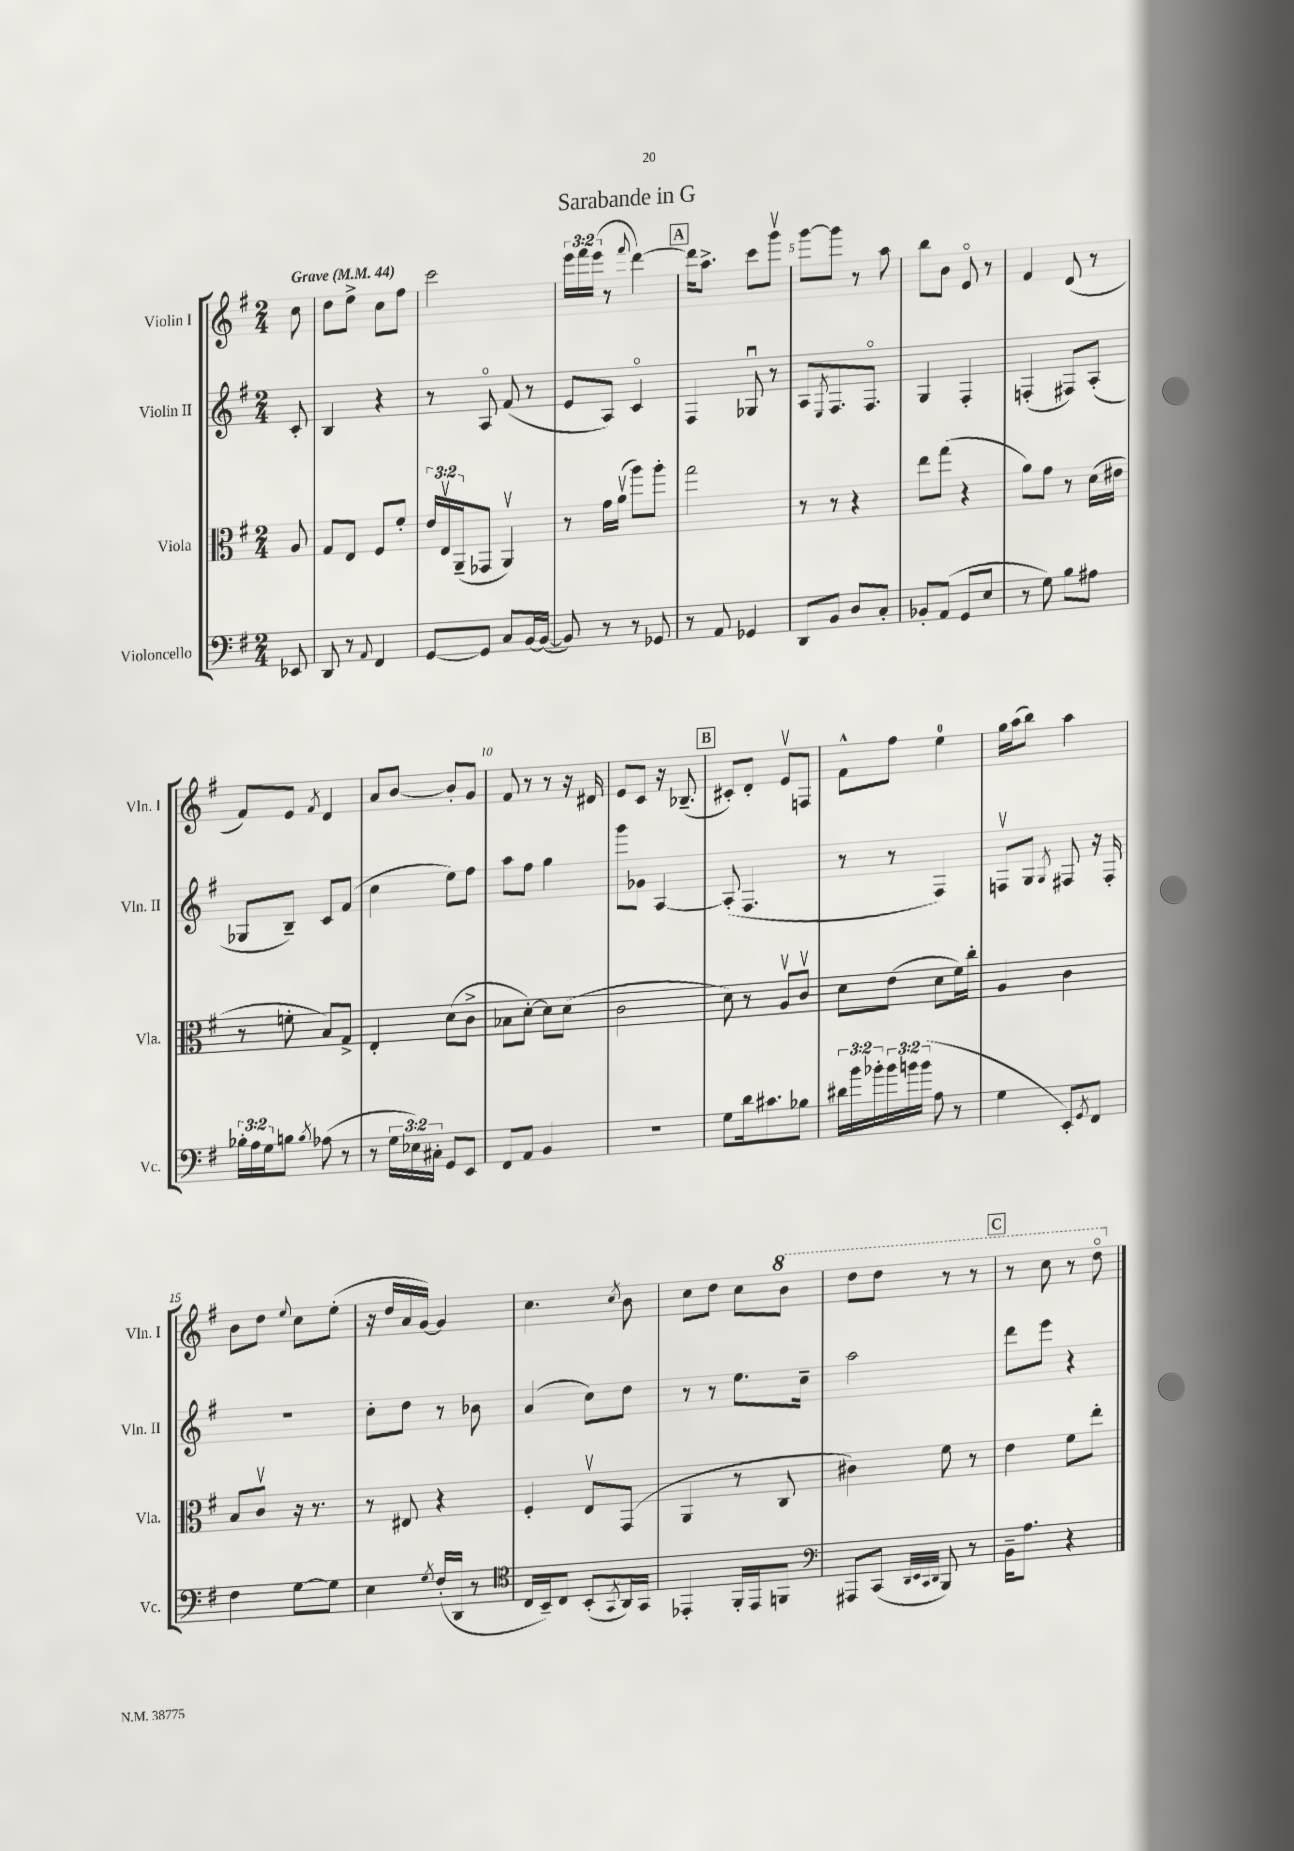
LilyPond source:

\header { title = "Sarabande in G" }
<<
\new StaffGroup <<
\new Staff = "s0" \with { instrumentName = "Violin I" shortInstrumentName = "Vln. I" } {
    \clef treble \key g \major \numericTimeSignature \time 2/4 \override Staff.TupletNumber.text = #tuplet-number::calc-fraction-text \partial 8 \tempo "Grave" 4 = 44
    c''8 |
    d''8 e''8-> c''8 fis''8 |
    c'''2 |
    \tuplet 3/2 { e'''16 fis'''16 e'''16( } r8 \appoggiatura { fis'''8 } d'''4~) |
    \mark \markup { \box "A" } d'''16 a''8.-> c'''8 g'''8\upbow |
    g'''8~ g'''8 r8 a''8 |
    b''8 b'8 e'8\flageolet r8 |
    fis'4 d'8( r8 |
    fis'8) e'8 \acciaccatura { fis'8 } d'4 |
    a'8 b'8~ b'8-. g'8 |
    fis'8 r8 r8 r16 dis'16 |
    e'8 c'8 r16 bes8.--( |
    \mark \markup { \box "B" } cis'8-.) d'8-. e'8\upbow f8 |
    fis'8-^ fis''8 e''4-0 |
    g''16 a''16( b''8) a''4 |
    b'8 d''8 \appoggiatura { e''8 } c''8 e''8-.( |
    r16 d''16 a'16 g'16~) g'4 |
    c''4. \acciaccatura { c''8 } b'8 |
    c''8 d''8 c''8 \ottava #1 b''8 |
    d'''8 d'''8 r8 r8 |
    \mark \markup { \box "C" } r8 c'''8 r8 d'''8\flageolet \ottava #0 \bar "|." |
}
\new Staff = "s1" \with { instrumentName = "Violin II" shortInstrumentName = "Vln. II" } {
    \clef treble \key g \major \numericTimeSignature \time 2/4 \partial 8
    c'8-. |
    b4 r4 |
    r8 a8\flageolet fis'8( r8 |
    e'8 a8) c'4\flageolet |
    \mark \markup { \box "A" } fis4 ges8\downbow r8 |
    a8 \acciaccatura { e8 } fis8. fis8.\flageolet |
    g4 fis4-. |
    f4-.( fis8) a8-.( |
    ges8 b8--) c'8 fis'8( |
    c''4 e''8) fis''8 |
    a''8 fis''8 g''4 |
    g'''8 ges'8 a4~ |
    \mark \markup { \box "B" } a8-.( fis4. |
    r8 r8 fis4) |
    f8\upbow g8 \acciaccatura { g8 } fis8 r16 fis16-. |
    R2 |
    c''8-. d''8 r8 bes'8 |
    a'4( c''8) d''8 |
    r8 r8 e''8. c''16-- |
    a''2 |
    \mark \markup { \box "C" } d'''8 e'''8 r4 \bar "|." |
}
\new Staff = "s2" \with { instrumentName = "Viola" shortInstrumentName = "Vla." } {
    \clef alto \key g \major \numericTimeSignature \time 2/4 \override Staff.TupletNumber.text = #tuplet-number::calc-fraction-text \partial 8
    a8 |
    g8 e8 fis8 fis'8-. |
    \tuplet 3/2 { e'16 e16\upbow a,16--( } ges,8 a,4\upbow) |
    r8 g'16 a'16\upbow( a''8) a''8-. |
    \mark \markup { \box "A" } g''2 |
    r8 r8 r4 |
    e''8 g''8( r4 |
    a'8) g'8 r8 d'16( eis'16 |
    r8 f'8-. b8) g8-> |
    e4-. d'8( c'8-> |
    bes8 d'8~-.) d'8 d'8( |
    c'2 |
    \mark \markup { \box "B" } d'8) r8 a8\upbow c'8\upbow |
    d'8 e'8( d'8 fis'16) c''16-. |
    a4 c'4 |
    b8 c'8\upbow r16 r8. |
    r8 eis8 r4 |
    fis4-. e8\upbow g,8( |
    a,4 r8 c8 |
    cis'4) fis'8 r8 |
    \mark \markup { \box "C" } e'4 fis'8 e''8-. \bar "|." |
}
\new Staff = "s3" \with { instrumentName = "Violoncello" shortInstrumentName = "Vc." } {
    \clef bass \key g \major \numericTimeSignature \time 2/4 \override Staff.TupletNumber.text = #tuplet-number::calc-fraction-text \partial 8
    ees,8 |
    d,8 r8 \appoggiatura { a,8 } fis,4 |
    g,8~ g,8 c8 b,16~ b,16~( |
    b,8) r8 r8 ges,8 |
    \mark \markup { \box "A" } r8 a,8 ges,4 |
    d,8 b,8 d8 c8-. |
    bes,8-. a,8( g,8 e8 |
    r8 g8) b8 ais8 |
    \tuplet 3/2 { bes16-. a16 g16 } b8 \acciaccatura { b8 } aes8( r8 |
    r8 \tuplet 3/2 { g16 ees16) cis16-. } g,8 e,8 |
    fis,8 a,8 b,4 |
    r2 |
    \mark \markup { \box "B" } g8 d'16 cis'8. bes8 |
    \tuplet 3/2 { dis'16 b'16 bes'16-. } \tuplet 3/2 { bes'16 b'16 b'16( } a8 r8 |
    g4 e,8-.) \acciaccatura { g,8 } fis,8 |
    fis4 g8~ g8 |
    e4 \acciaccatura { g8 } fis16-.( d,16 r8 |
    \clef tenor c16 b,16--) c8 b,8-.( \acciaccatura { g,8 } a,16) g,16 |
    ees,4-. fis,16-. ees,16 f,8 |
    \clef bass ais,,8 c,8( \grace { d,32 e,32 c,32 d,32 } b,,8) r8 |
    \mark \markup { \box "C" } b,16-- a8. r4 \bar "|." |
}
>>
>>
\layout { \context { \Score \override BarNumber.break-visibility = ##(#f #t #t) barNumberVisibility = #(every-nth-bar-number-visible 5) } }
